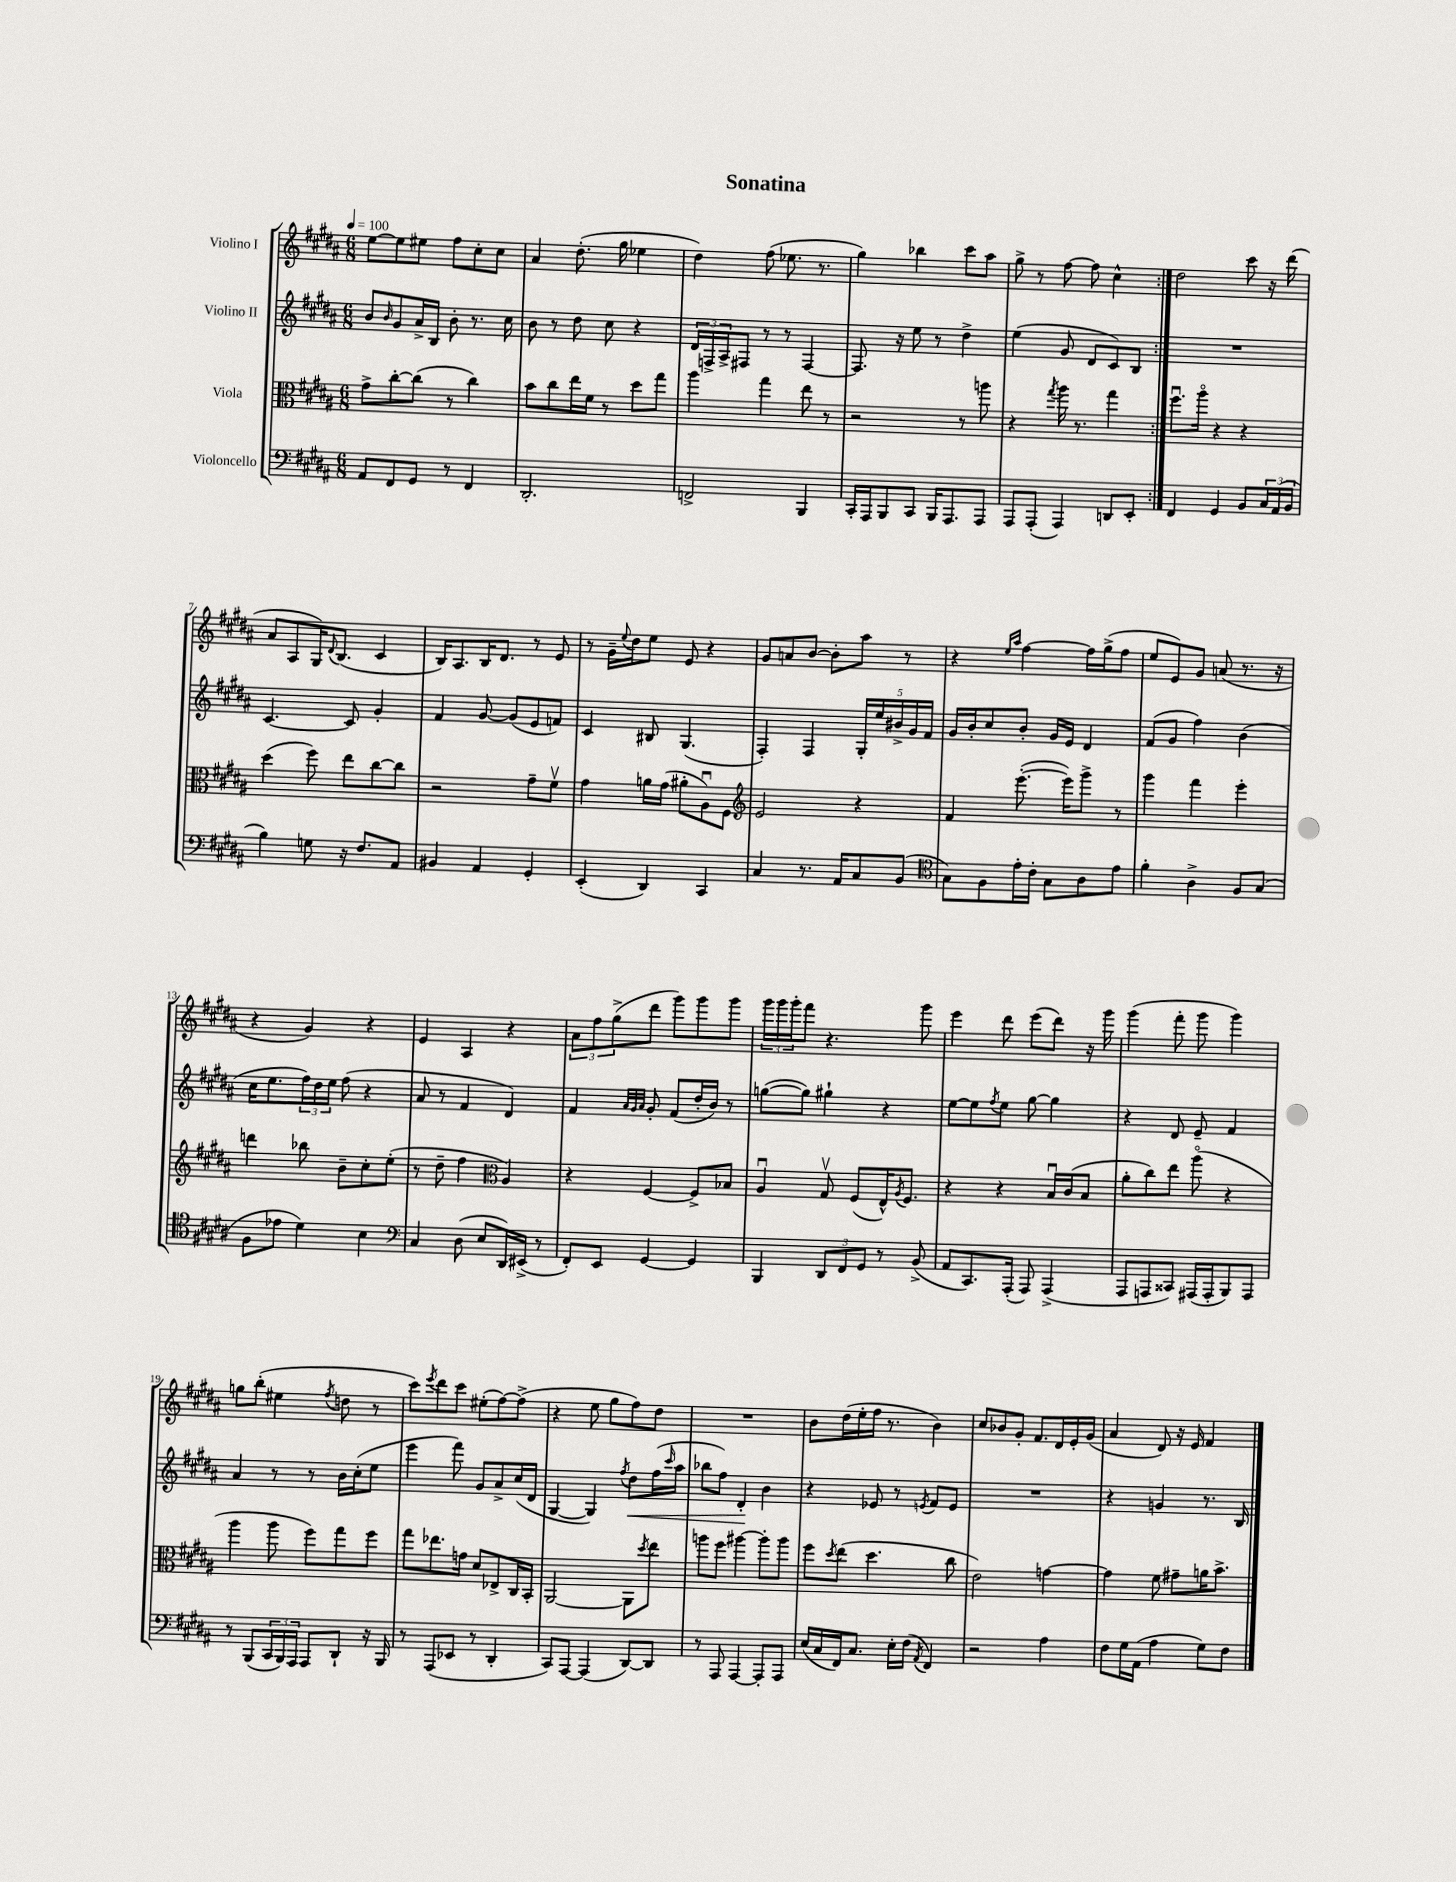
\header { title = "Sonatina" }
<<
\new StaffGroup <<
\new Staff = "s0" \with { instrumentName = "Violino I" } {
    \clef treble \key b \major \numericTimeSignature \time 6/8 \tempo 4 = 100
    \repeat volta 2 { e''8~ e''8 eis''8 fis''8 cis''8-. cis''8 |
    ais'4 dis''8.-.( gis''16 ees''4 |
    dis''4) fis''8( ees''8. r8. |
    gis''4) bes''4 cis'''8 ais''8 |
    gis''8-> r8 fis''8~ fis''8 cis''4-^ | }
    dis''2 cis'''8 r16 dis'''16( |
    ais'8 ais8 gis16) \appoggiatura { dis'8 } b8.( cis'4 |
    b16) ais8. b16 dis'8. r8 e'8 |
    r8 gis'16-- \appoggiatura { e''8 } dis''16 e''8 e'8 r4 |
    gis'8 a'8 b'8~ b'8-. ais''8 r8 |
    r4 \grace { e''16 ais''16 } fis''4~ fis''16 gis''16->( fis''8 |
    e''8 e'8) gis'8 a'8( r8. r16 |
    r4 gis'4) r4 |
    e'4 ais4 r4 |
    \tuplet 3/2 { ais'8 fis''8 gis''8->( } dis'''8 gis'''8) gis'''8 gis'''8 |
    \tuplet 3/2 { gis'''16 gis'''16 gis'''16-. } fis'''8 r4. gis'''8 |
    e'''4 dis'''8 e'''8( dis'''8) r16 gis'''16 |
    gis'''4( fis'''8-. gis'''8 gis'''4) |
    g''8 b''8-.( eis''4 \acciaccatura { fis''8 } d''8 r8 |
    cis'''8) \acciaccatura { e'''8 } dis'''8 cis'''8 eis''8-.( fis''8~) fis''8->( |
    r4 e''8 gis''8 fis''8) dis''8 |
    R2. |
    b'8 dis''16( e''16-. fis''16 r8. b'4) |
    cis''8 bes'8 gis'8-. fis'8. dis'16 e'16-. gis'16( |
    ais'4 dis'8) r16 e'16 fis'4 \bar "|." |
}
\new Staff = "s1" \with { instrumentName = "Violino II" } {
    \clef treble \key b \major \numericTimeSignature \time 6/8
    \repeat volta 2 { b'8 \grace { b'16 } gis'8 ais'16-> b16 b'8-. r8. cis''16 |
    b'8 r8 dis''8 cis''8 r4 |
    \tuplet 3/2 { dis'16 f16-> ais16-> } fis8 r8 r8 fis4~ |
    fis8. r16 e''8 r8 dis''4-> |
    e''4( gis'8 dis'8 cis'8) b8 | }
    R2. |
    cis'4.~ cis'8 gis'4-. |
    fis'4 gis'8~ gis'8( e'8 f'8) |
    cis'4 bis8 gis4.( |
    fis4-.) fis4 \tuplet 5/4 { gis16-. e''16 bis'16-> gis'16 fis'16 } |
    gis'16 b'16-. cis''8 b'8-. gis'16 e'16 dis'4 |
    fis'8( gis'8 fis''4) b'4( |
    cis''16 e''8. \tuplet 3/2 { fis''16) dis''16 e''16 } fis''8( r4 |
    ais'8 r8 fis'4 dis'4) |
    fis'4 \grace { ais'32 gis'32 ais'32 } gis'8-. fis'8( dis''16-. b'16) r8 |
    g''8~( g''8) gis''4-! r4 |
    e''8~ e''8 \acciaccatura { fis''8 } e''8 gis''8~ gis''4 |
    r4 dis'8 e'8-- fis'4 |
    ais'4 r8 r8 b'16 cis''16-.( e''8 |
    e'''4 fis'''8) gis'8 ais'8-> cis''16( dis'16 |
    gis4~ gis4) \acciaccatura { fis''8 } dis''8\< fis''16( \grace { cis'''16 } ais''16 |
    bes''8 fis''8) dis'4-.\! b'4 |
    r4 ees'8 r8 \acciaccatura { e'8 } fis'8 e'8 |
    R2. |
    r4 g'4 r8. b16 \bar "|." |
}
\new Staff = "s2" \with { instrumentName = "Viola" } {
    \clef alto \key b \major \numericTimeSignature \time 6/8
    \repeat volta 2 { gis'8-> cis''8~-. cis''8( r8 cis''4) |
    b'8 cis''8 e''16 fis'16 r8 dis''8 gis''8 |
    ais''4 gis''4 e''8 r8 |
    r2 r8 a''8 |
    r4 \acciaccatura { gis''8 } ais''16 r8. gis''4 | }
    fis''8.\downbow ais''16\flageolet r4 r4 |
    dis''4( fis''8) e''8 cis''8~ cis''8 |
    r2 gis'8-- fis'8\upbow |
    gis'4 a'16 gis'16( ais'8-. ais8\downbow) fis8 |
    \clef treble e'2 r4 |
    fis'4 e'''8.~-.( e'''16) gis'''8-> r8 |
    gis'''4 fis'''4 e'''4-. |
    d'''4 bes''8 b'8-- cis''8-. e''8-.( |
    r8 dis''8-- fis''4 \clef alto ais4) |
    r4 fis4~ fis8-> bes8 |
    ais4\downbow gis8\upbow fis8( e16-^) \acciaccatura { ais8 } fis8. |
    r4 r4 b16\downbow cis'16( b8 |
    ais'8-. cis''8) e''8 ais''8\flageolet( r4 |
    ais''4 ais''8 fis''8) gis''8 fis''8 |
    gis''8 ees''8. g'16 dis'8 ees8-> cis16 b,16-. |
    ais,2~ ais,8 \acciaccatura { dis''8 } e''8 |
    a''8 fis''8 ais''4~ ais''8-. ais''8 |
    fis''8 \acciaccatura { dis''8 } e''8( dis''4. cis''8 |
    e'2) g'4~ |
    g'4 fis'8 gis'8-- a'16 b'8.-> \bar "|." |
}
\new Staff = "s3" \with { instrumentName = "Violoncello" } {
    \clef bass \key b \major \numericTimeSignature \time 6/8
    \repeat volta 2 { ais,8 fis,8 gis,8 r8 fis,4 |
    dis,2.-. |
    f,2-> b,,4 |
    cis,16-. ais,,16 b,,8 cis,8 b,,16 ais,,8. ais,,8 |
    ais,,8 ais,,8-.( ais,,4) d,8 e,8-. | }
    fis,4 gis,4 b,8 \tuplet 3/2 { cis16 ais,16( b,16 } |
    b4) g8 r16 fis8. ais,8 |
    bis,4 ais,4 gis,4-. |
    e,4-.( dis,4) cis,4 |
    cis4 r8. ais,16 cis8 b,8( |
    \clef tenor gis8) fis8 e'16-. cis'16-. gis8 ais8 e'8 |
    fis'4-. ais4-> fis8 gis8( |
    fis8 ees'8 dis'4) b4 |
    \clef bass cis4 dis8( e8 dis,16) eis,16->( r8 |
    fis,8-.) e,8 gis,4~ gis,4 |
    b,,4 \tuplet 3/2 { dis,8 fis,8 gis,8 } r8 b,8->( |
    ais,8 cis,8.) ais,,16-.( ais,,8) ais,,4->( |
    ais,,8 a,,8 cisis,8) ais,,16( ais,,16-. b,,8) ais,,8 |
    r8 b,,8( \tuplet 3/2 { cis,16 b,,16) ais,,16 } ais,,8 dis,8-! r16 b,,16 |
    r8 ais,,8( ees,8 r8 dis,4-. |
    cis,8) ais,,8~ ais,,4( dis,8~) dis,8 |
    r8 ais,,8 ais,,4~ ais,,8-. ais,,8 |
    e16( cis16 fis,16) cis8. e16-. fis16( \acciaccatura { ais,8 } fis,4) |
    r2 ais4 |
    fis8 gis16 ais,16( ais4 gis8) fis8 \bar "|." |
}
>>
>>
